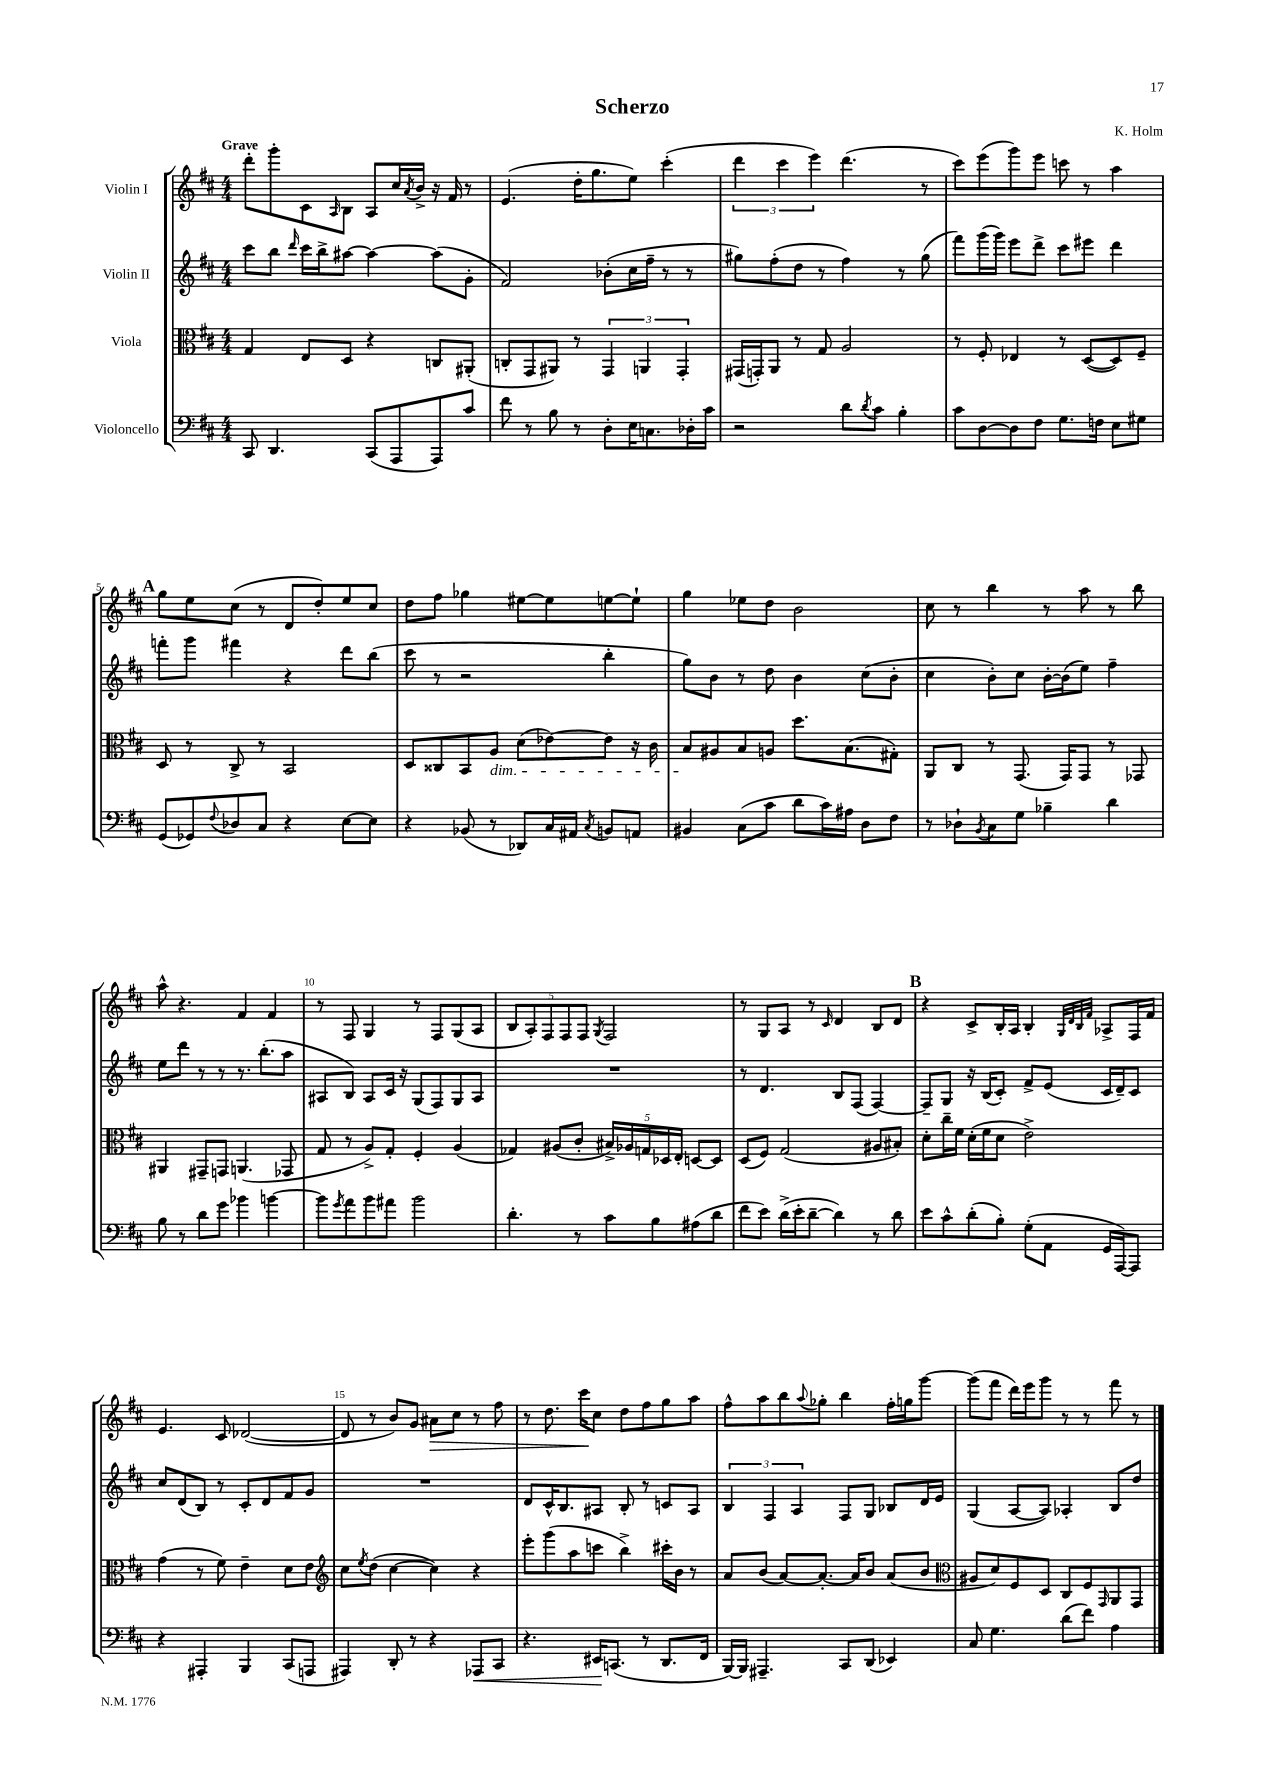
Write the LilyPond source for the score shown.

\header { title = "Scherzo" composer = "K. Holm" }
<<
\new StaffGroup <<
\new Staff = "s0" \with { instrumentName = "Violin I" } {
    \clef treble \key d \major \numericTimeSignature \time 4/4 \tempo "Grave"
    d'''8-. g'''8-. cis'8 \grace { a16 } b8 a8 cis''16 \acciaccatura { a'8 } b'16-> r16 fis'16 r8 |
    e'4.( d''16-. g''8. e''8) cis'''4-.( |
    \tuplet 3/2 { d'''4 cis'''4 e'''4) } d'''4.( r8 |
    cis'''8) e'''8( g'''8) e'''8 c'''8 r8 a''4 |
    \mark \markup { \bold "A" } g''8 e''8 cis''8( r8 d'8 d''8-.) e''8 cis''8 |
    d''8 fis''8 ges''4 eis''8~ eis''8 e''8~ e''8-! |
    g''4 ees''8 d''8 b'2 |
    cis''8 r8 b''4 r8 a''8 r8 b''8 |
    a''8-^ r4. fis'4 fis'4 |
    r8 fis8 g4 r8 fis8 g8( a8 |
    \tuplet 5/4 { b8 a8-.) fis8 fis8 fis8 } \acciaccatura { g8 } fis2 |
    r8 g8 a8 r8 \grace { cis'16 } d'4 b8 d'8 |
    \mark \markup { \bold "B" } r4 cis'8-> b16-. a16 b4-. \grace { g32 d'32 b32 fis'32 } aes8-> fis16 fis'16 |
    e'4. cis'8 des'2~( |
    des'8 r8 b'8) g'8 ais'8\> cis''8 r8 fis''8 |
    r8 d''8. cis'''16\! cis''8 d''8 fis''8 g''8 a''8 |
    fis''8-^ a''8 b''8 \appoggiatura { a''8 } ges''8-. b''4 fis''16-. g''16 g'''8~ |
    g'''8( fis'''8 d'''16) e'''16 g'''8 r8 r8 fis'''8 r8 \bar "|." |
}
\new Staff = "s1" \with { instrumentName = "Violin II" } {
    \clef treble \key d \major \numericTimeSignature \time 4/4
    cis'''8 b''8 \grace { d'''16 } cis'''16 b''16-> ais''8~ ais''4~ ais''8( g'8-. |
    fis'2) bes'8-.( cis''16 fis''16-- r8 r8 |
    gis''8) fis''8-.( d''8 r8 fis''4) r8 gis''8( |
    fis'''8) g'''16( g'''16) e'''8 d'''8-> cis'''8 eis'''8 d'''4 |
    \mark \markup { \bold "A" } f'''8-. g'''8 fis'''4 r4 d'''8 b''8( |
    cis'''8 r8 r2 b''4-. |
    g''8) b'8 r8 d''8 b'4 cis''8( b'8-. |
    cis''4 b'8-.) cis''8 b'16~-. b'16( e''8) fis''4-- |
    e''8 d'''8 r8 r8 r8. b''8.-.( a''8 |
    ais8 b8) ais8 cis'16 r16 g8( fis8) g8 ais8 |
    R1 |
    r8 d'4. b8 fis8( fis4~) |
    \mark \markup { \bold "B" } fis8-- g8 r16 b16( cis'8-.) fis'8-> e'8( cis'16 d'16--) cis'8 |
    cis''8 d'8( b8) r8 cis'8-. d'8 fis'8 g'8 |
    R1 |
    d'8 cis'16-^ b8. ais8 b8-. r8 c'8 ais8 |
    \tuplet 3/2 { b4 fis4 a4 } fis8 g8 bes8 d'16 e'16 |
    g4( a8~ a8) aes4-. b8 d''8 \bar "|." |
}
\new Staff = "s2" \with { instrumentName = "Viola" } {
    \clef alto \key d \major \numericTimeSignature \time 4/4
    g4 e8 d8 r4 c8 ais,8-.( |
    c8-. g,8 ais,8) r8 \tuplet 3/2 { g,4 a,4 g,4-. } |
    gis,16( g,16-.) a,8 r8 g8 a2 |
    r8 fis8-. ees4 r8 d8~( d8) fis8-- |
    \mark \markup { \bold "A" } d8 r8 cis8-> r8 b,2 |
    d8 cisis8 b,8 a8\dim d'8( ees'8~) ees'8 r16 cis'16 |
    b8\! ais8 b8 a8 d''8. b8.( gis8-.) |
    a,8 cis8 r8 g,8.( g,16) g,8 r8 ges,8 |
    ais,4 gis,8-- g,8 a,4.( ges,8 |
    g8 r8 a8->) g8-. fis4-. a4( |
    ges4) ais8( cis'8-. \tuplet 5/4 { bis16->) aes16 g16 des16 e16-. } d8~ d8 |
    d8( fis8) g2( ais8 bis8-.) |
    \mark \markup { \bold "B" } d'8-. cis''16-- fis'16 d'16-.( fis'16 d'8 e'2->) |
    g'4( r8 fis'8) e'4-- d'8 e'8 |
    \clef treble cis''8 \acciaccatura { e''8 } d''8( cis''4~ cis''4) r4 |
    e'''8-. g'''8( a''8 c'''8 b''4->) cis'''16-. b'16 r8 |
    a'8 b'8( a'8~) a'8.~-. a'16 b'8 a'8( b'8 |
    \clef alto ais8 d'8) fis8 d8 cis8 fis8 \grace { g,16 } a,8 g,8 \bar "|." |
}
\new Staff = "s3" \with { instrumentName = "Violoncello" } {
    \clef bass \key d \major \numericTimeSignature \time 4/4
    cis,8 d,4. cis,8( a,,8 a,,8) cis'8 |
    fis'8 r8 b8 r8 d8-. e16 c8. des16-. cis'16 |
    r2 d'8 \acciaccatura { d'8 } cis'8 b4-. |
    cis'8 d8~ d8 fis8 g8. f16 e8 gis8 |
    \mark \markup { \bold "A" } g,8( ges,8) \appoggiatura { fis8 } des8 cis8 r4 e8~ e8 |
    r4 bes,8( r8 des,8) cis16 ais,16 \acciaccatura { cis8 } b,8 a,8 |
    bis,4 cis8( cis'8 d'8 cis'16) ais16 d8 fis8 |
    r8 des8-! \acciaccatura { b,8 } cis8 g8 bes4-- d'4 |
    b8 r8 d'8 g'8 bes'4 b'4~ |
    b'8 \acciaccatura { g'8 } a'8 b'8 ais'8 b'2 |
    d'4.-. r8 cis'8 b8 ais8( d'8 |
    fis'8 e'8) d'16->( e'16-. d'8~-- d'4) r8 d'8 |
    \mark \markup { \bold "B" } e'8 cis'8-^ d'8-.( b8-.) g8-.( a,8 g,16 a,,16~) a,,8 |
    r4 ais,,4-. b,,4 cis,8( a,,8 |
    ais,,4) d,8-. r8 r4 aes,,8\< cis,8 |
    r4. eis,16\! c,8.( r8 d,8. fis,16 |
    b,,16~) b,,16 ais,,4.-- cis,8 d,8( ees,4) |
    cis8 g4. d'8( fis'8) a4 \bar "|." |
}
>>
>>
\layout { \context { \Score \override BarNumber.break-visibility = ##(#f #t #t) barNumberVisibility = #(every-nth-bar-number-visible 5) } }
